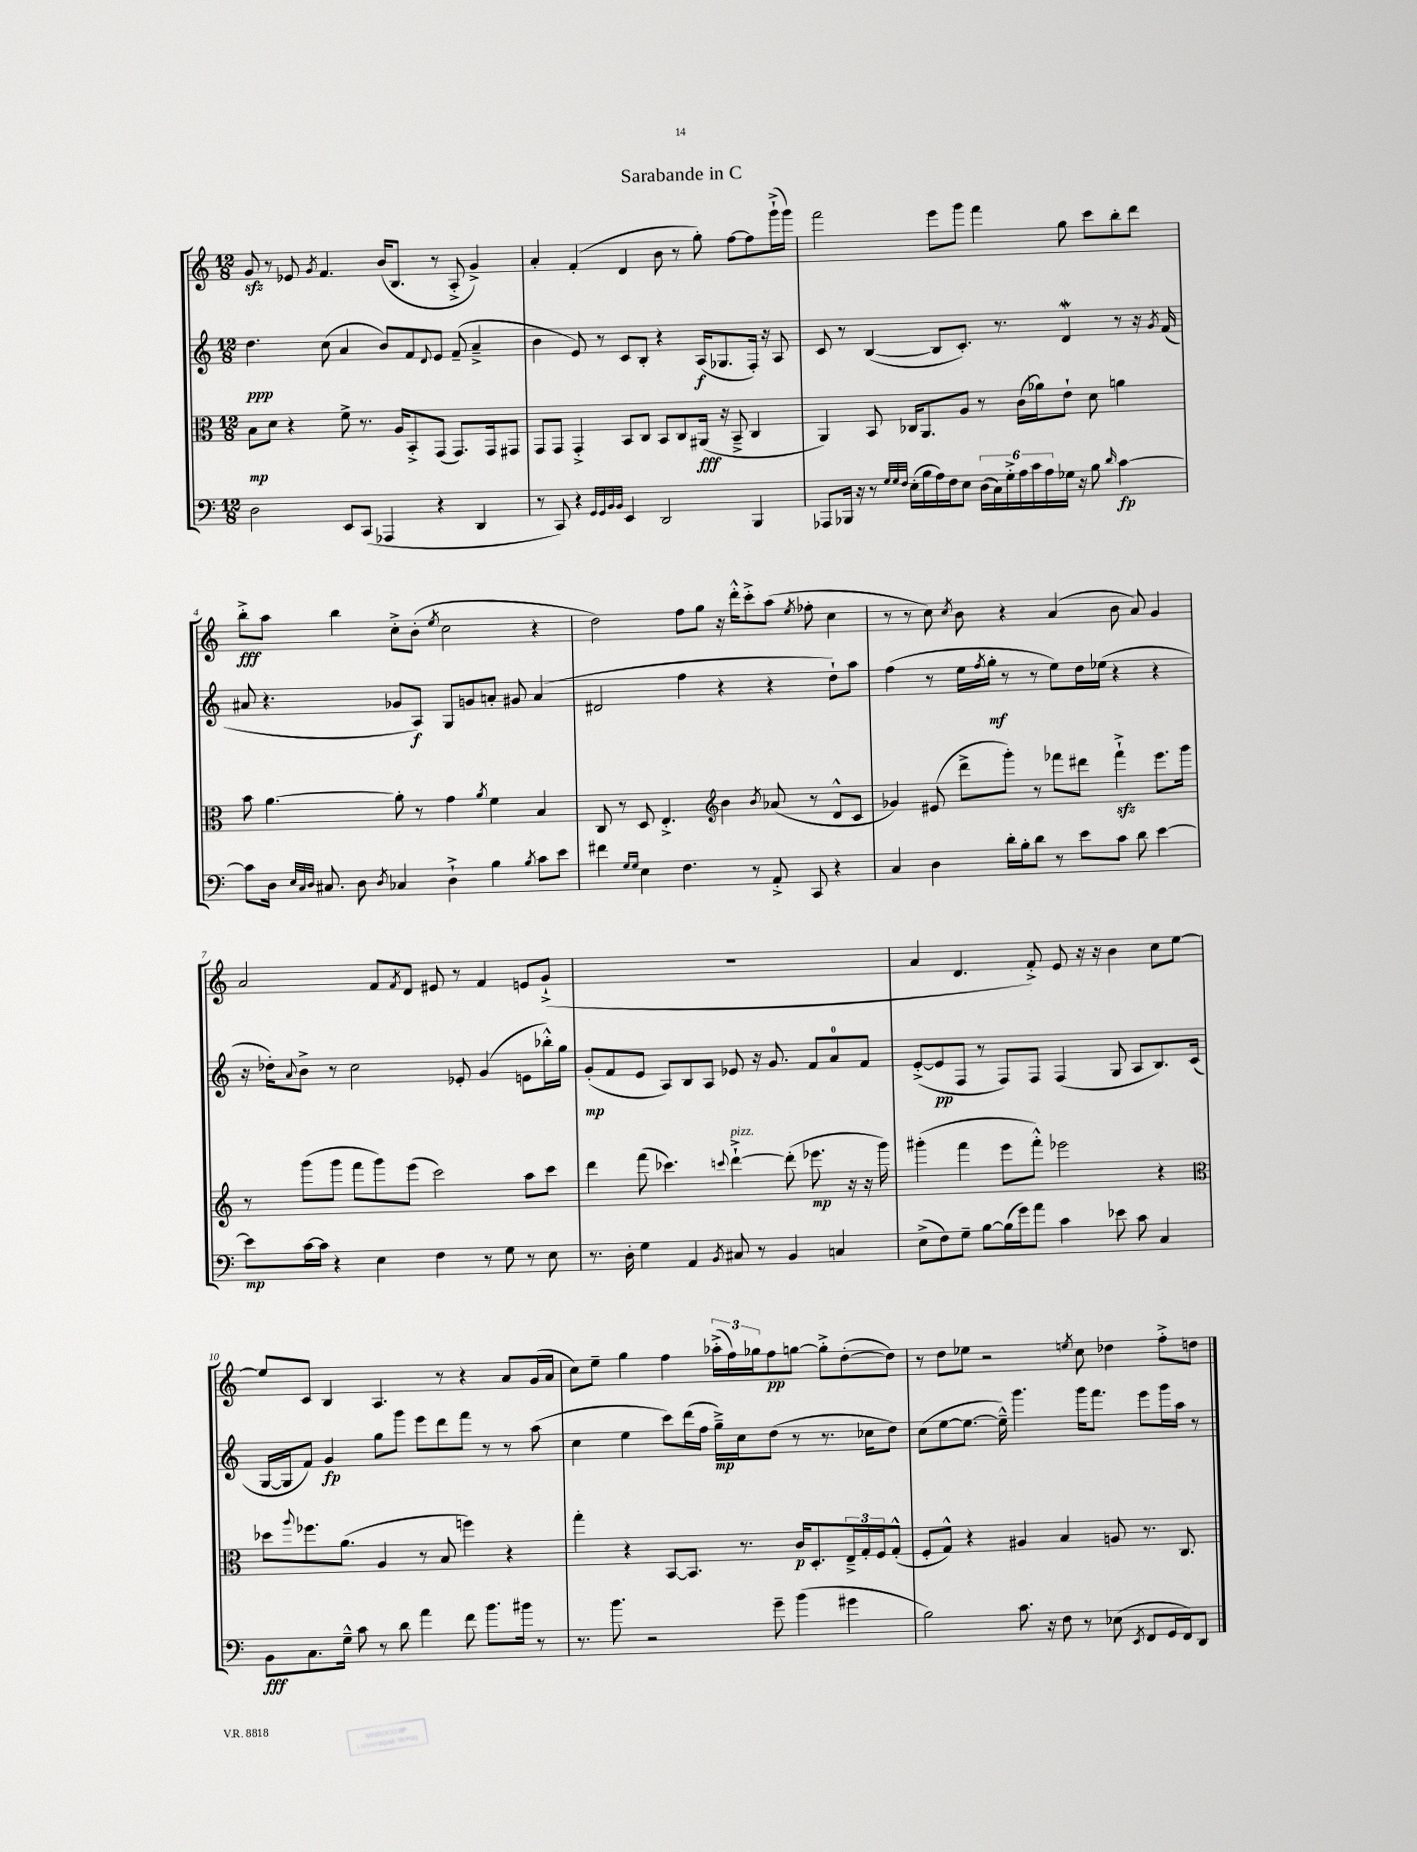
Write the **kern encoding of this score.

**kern	**kern	**kern	**kern
*staff4	*staff3	*staff2	*staff1
*clefF4	*clefC3	*clefG2	*clefG2
*k[]	*k[]	*k[]	*k[]
*M12/8	*M12/8	*M12/8	*M12/8
2D	8B	4.dd	8g
.	8d	.	8r
.	4r	.	8e-
.	.	.	8qg
.	.	(8cc	4.f
8EE	8f^	4a	.
(8CC	8.r	.	.
4AAA-	.	8b)	(16b
.	16A	.	8.B
.	8BB'^	8f	.
.	.	8qqd	.
4r	(8GG	8e	8r
.	8.GG)	(8f~	8A'^
4DD	.	4a~^	4g^)
.	16GG	.	.
.	8GG#	.	.
=	=	=	=
8r	8GG	4b	4a'
8CC)	8GG	.	.
4r	4GG'^	8e)	(4f'
.	.	8r	.
32qqGG	.	.	.
32qqGG	.	.	.
32qqBB	.	.	.
32qqBB	.	.	.
4EE	8BB	8c	4d
.	8C	8B'	.
2DD	8BB	4r	8b
.	8C	.	8r
.	(16AA#	(16A	8gg')
.	16r	8.G-	.
.	8BB~^	.	[8ff
4BBB	4C	16F')	8ff]
.	.	16r	.
.	.	8A	(16ggg`^
.	.	.	16ggg)
=	=	=	=
8AAA-	4AA)	8c	2fff
16BBB-	.	8r	.
16r	.	.	.
8r	8BB	([4B	.
32qqG	.	.	.
32qqG	.	.	.
32qqF	.	.	.
(16E'	16C-	.	.
16B	8.AA	.	.
16A)	.	8B]	8eee
16F	.	.	.
8E	8A	8.c')	8ggg
(24D	8r	.	4fff
24C)	.	.	.
.	.	8.r	.
24G'^	.	.	.
24A	(16c	.	.
24c	.	.	.
.	16a-)	.	.
24A	.	.	.
16G-	8e`	4d	8gg
16r	.	.	.
8B	8d	.	8ccc
16qqd	.	.	.
[4c	4a	8r	8bb'
.	.	16r	8ddd
.	.	8qg	.
.	.	(16f	.
=	=	=	=
8c]	8b	8a#	8bb'^
16D	[4.a	4.r	8aa
32qqE	.	.	.
32qqC	.	.	.
32qqD	.	.	.
8.C#	.	.	.
.	.	.	4bb
8D	.	.	.
8qD	.	.	.
4C-	8a']	8g-	8cc'^
.	8r	8A)	(8b'
.	.	.	8qee
4D`^	4g	8G	2cc
.	.	8g	.
.	8qa	.	.
4B	4f	8a'	.
.	.	8g#	.
8qB	.	.	.
8c	4B	(4a	4r
8e	.	.	.
=	=	=	=
4f#	8C	2d#	2dd)
.	8r	.	.
16qqG	.	.	.
16qqG	.	.	.
4E	8D	.	.
.	4.E'^	.	.
4.F	.	4ff	8ff
.	.	.	8gg
*	*clefG2	*	*
.	4b	4r	16r
.	.	.	16ddd'^^
8r	.	.	8ccc'^
.	8qb	.	.
8AA'^	(8a-	4r	(8aa
.	.	.	8qee
8CC	8r	.	8ff-'
4r	8d^^	8dd`)	4cc
.	8c	8aa	.
=	=	=	=
4C	4g-)	(4ff	8r
.	.	.	8r
4D	(8e#	8r	8cc)
.	.	.	8qcc
.	8ddd^	16ee	8b
.	.	8qff	.
.	.	16gg'	.
16d'	8ggg')	8r	4r
16B'	.	.	.
8d	8r	8r	.
8r	8fff-	8ee)	(4a
8e	8ddd#	16dd	.
.	.	(16ee-	.
8c	4fff-`^	4r	8b
8d	.	.	8a)
[4e	8.eee	4r	4g
.	16ggg	.	.
=	=	=	=
8e]	8r	16r	2a
.	.	16dd-')	.
.	.	8qqa	.
[16c	(8ggg	8b^	.
16c]	.	.	.
4r	8ggg	8r	.
.	8fff	2cc	.
4E	8ggg)	.	8f
.	.	.	8qf
.	(8eee	.	8d
4F	2ccc)	.	8e#
.	.	8e-'	8r
8r	.	(4g	4f
8G	.	.	.
8r	8aa	8e	8e
8E	8ccc	16bb-'^^)	(8g`^
.	.	16gg	.
=	=	=	=
8.r	4ddd	(8g'	1.r
.	.	8f	.
16D'	.	.	.
4G	(8fff	8e	.
.	4.ccc-)	8A)	.
4AA	.	8B	.
.	.	8A	.
8qBB	8qqccc	.	.
8C#	[4ddd`^	8e-	.
8r	.	16r	.
.	.	8.g	.
4BB	(8ddd']	.	.
.	8.eee-	8f	.
4C	.	8a	.
.	16r	.	.
.	16r	8f	.
.	16ggg)	.	.
=	=	=	=
(8E^	(4ggg#'	([8e'^	4a
8F)	.	8e]	.
8G~	4fff	8F	4.d
[8B	.	8r	.
(16B]	8eee	8F)	.
16g)	.	.	.
8a	8fff'^^)	8F	8f'^)
4c	2eee-	(4F	8e
.	.	.	16r
.	.	.	16r
8e-	.	8G	4b
8c	.	8A	.
4C	4r	8.B)	8cc
.	.	.	[8ee
.	.	(16c	.
=	=	=	=
*	*clefC3	*	*
8BB	8dd-	[16G	8ee]
.	.	16G]	.
.	8qqaa	.	.
8.C	8.ff-	8f)	8c
.	.	4g	4B
16G~^^	(8.a	.	.
8c	.	.	.
8r	4A	8gg	4.A
8d	.	8ggg	.
4a	8r	8eee	.
.	8B	8ddd	8r
8f	4ff)	8fff	4r
8.b	.	8r	.
.	4r	8r	8a
16b#	.	.	.
8r	.	(8aa	(16g
.	.	.	16a
=	=	=	=
8.r	4gg'	4cc	8cc)
.	.	.	8ee~
8.b	.	.	.
.	4r	4ee	4gg
2r	.	.	.
.	[8BB	8ccc)	4ff
.	8.BB]	(16ddd	.
.	.	16ff	.
.	.	16gg~^)	(24aa-'^
.	.	.	24ff)
.	8.r	16cc	.
.	.	.	24gg-
8g~	.	(8dd	8ff
(4b	16c	8r	[8gg
.	8.D'	.	.
.	.	8.r	8gg'^]
4g#	24E~^	.	([8dd'
.	24G'	.	.
.	.	16cc-	.
.	24F	.	.
.	(8G'^^	8dd)	8dd])
=	=	=	=
2B)	8F'	(8cc	8r
.	8G^^)	[8ee	8dd
.	4r	8.ee_	8ee-
.	.	.	2r
.	.	16ee~^^])	.
8.c	4A#	4.ggg	.
16r	.	.	.
8F	4B	.	.
.	.	.	8qee
8r	.	16ggg	8cc
.	.	8.fff	.
(8E-	8A	.	4dd-
8qEE	.	.	.
8FF	8.r	8eee	.
16GG	.	16ggg	8ff'^
16FF)	8.C	16aa	.
8DD	.	8r	8dd
==	==	==	==
*-	*-	*-	*-
